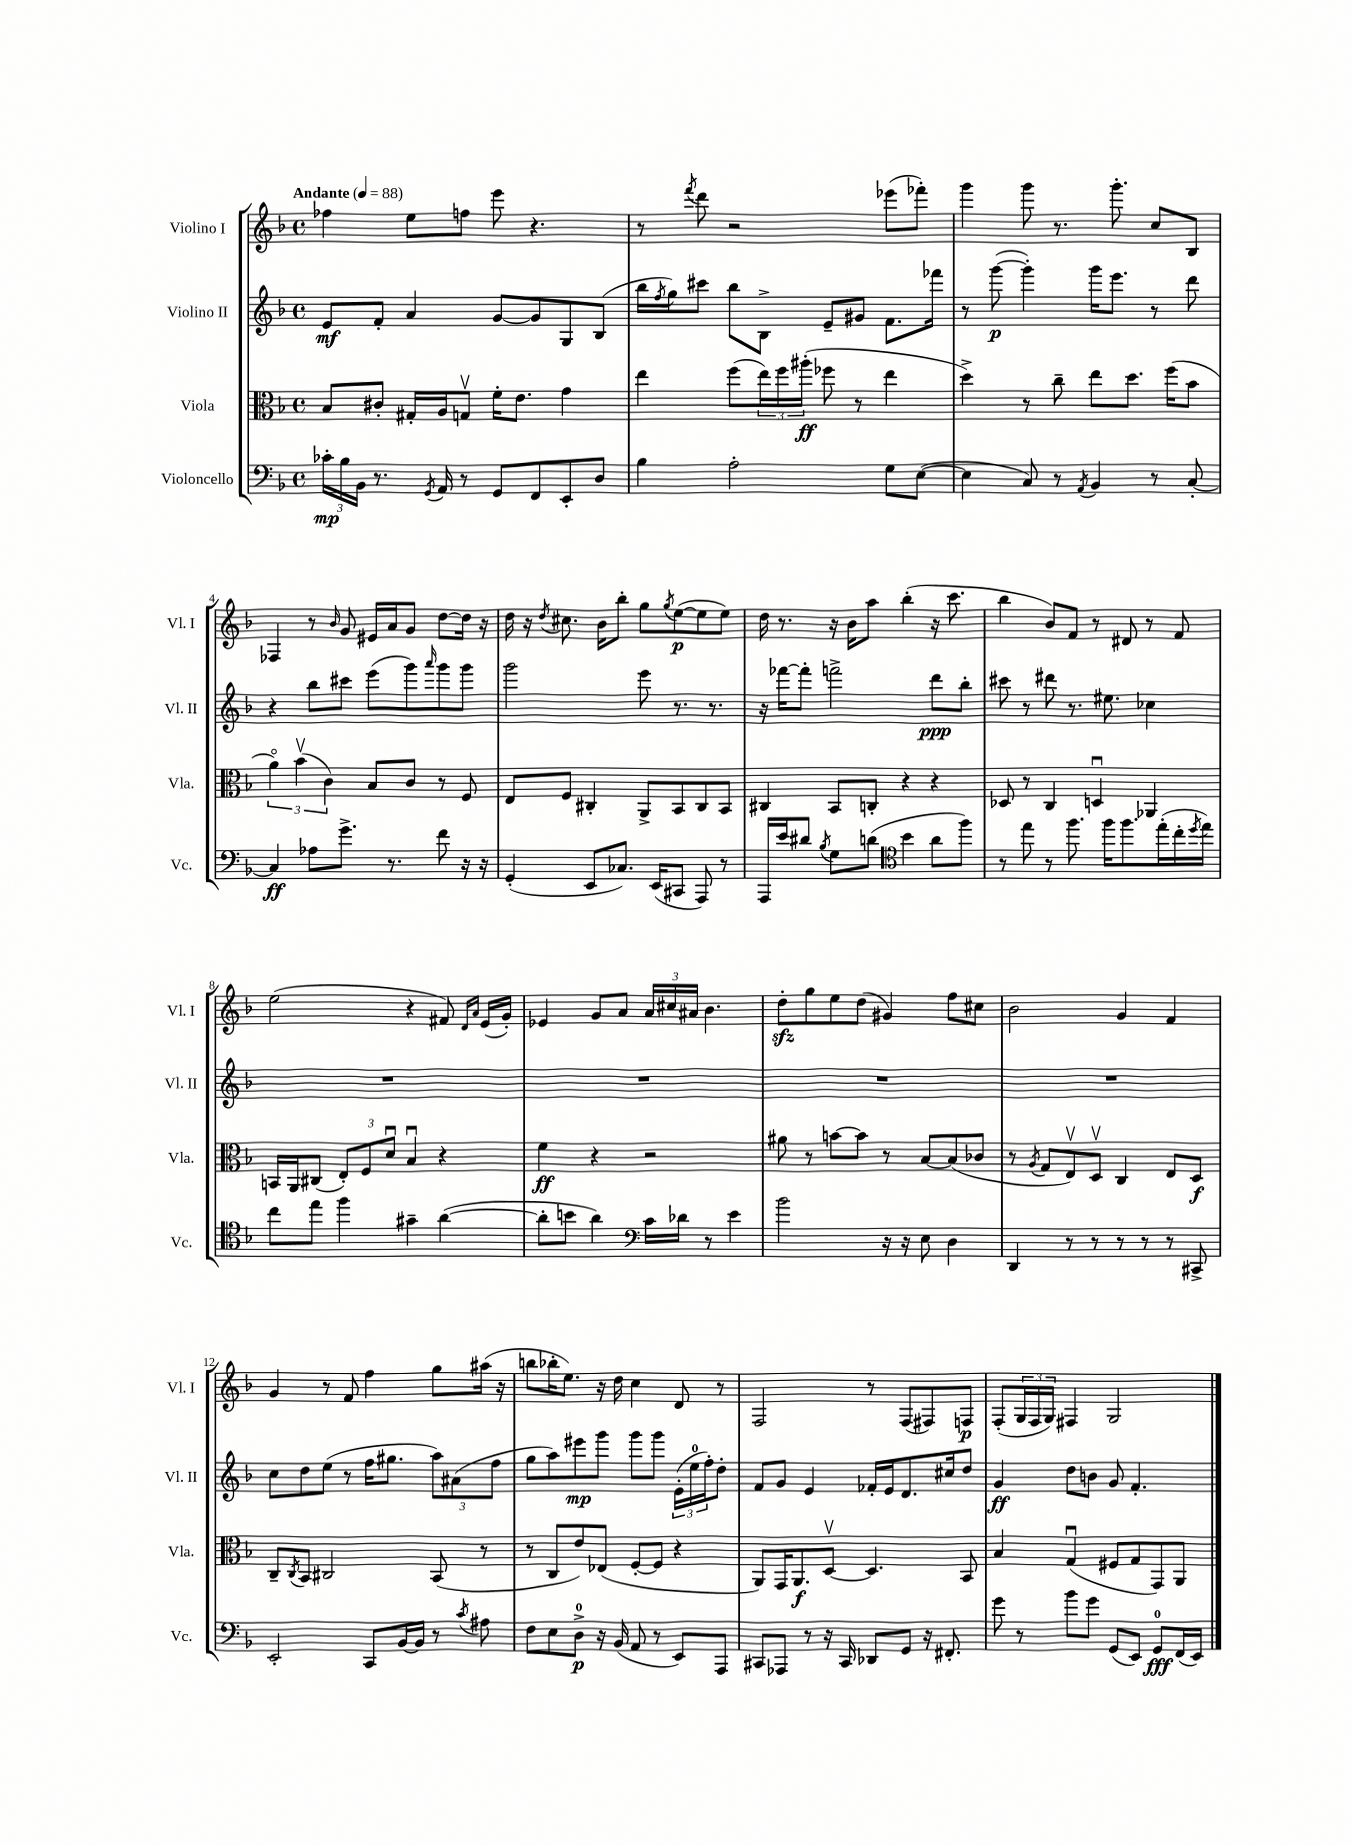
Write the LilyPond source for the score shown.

<<
\new StaffGroup <<
\new Staff = "s0" \with { instrumentName = "Violino I" shortInstrumentName = "Vl. I" } {
    \clef treble \key f \major \defaultTimeSignature \time 4/4 \tempo "Andante" 4 = 88
    fes''4 e''8 f''8 e'''8 r4. |
    r8 \acciaccatura { f'''8 } d'''8 r2 ees'''8( fes'''8-.) |
    g'''4 g'''8 r8. g'''8.-. c''8 bes8 |
    fes4 r8 \grace { bes'16 } g'8 eis'16 a'16 g'8 d''8~ d''16 r16 |
    d''16 r16 \acciaccatura { d''8 } cis''8. bes'16 bes''8-. g''8 \acciaccatura { g''8 } e''8~\p( e''8 e''8) |
    d''16 r8. r16 bes'16 a''8 bes''4-.( r16 c'''8. |
    bes''4 bes'8) f'8 r8 dis'8 r8 f'8 |
    e''2( r4 fis'8) \grace { d'16 a'16 } e'16( g'16-.) |
    ees'4 g'8 a'8 \tuplet 3/2 { a'16 cis''16 ais'16 } bes'4. |
    d''8-.\sfz g''8 e''8 d''8( gis'4) f''8 cis''8 |
    bes'2 g'4 f'4 |
    g'4 r8 f'8 f''4 g''8 ais''16( r16 |
    b''8 bes''16-. e''8.) r16 d''16 c''4 d'8 r8 |
    f2 r8 f8( fis8) f8\p |
    f8-.( \tuplet 3/2 { g16 f16 g16) } fis4 g2 \bar "|." |
}
\new Staff = "s1" \with { instrumentName = "Violino II" shortInstrumentName = "Vl. II" } {
    \clef treble \key f \major \defaultTimeSignature \time 4/4
    e'8\mf f'8-. a'4 g'8~ g'8 g8 bes8( |
    bes''16 \acciaccatura { f''8 } g''16) cis'''8 bes''8 bes8-> e'8-- gis'8 f'8. fes'''16 |
    r8 g'''8~\p( g'''4-.) g'''16 e'''8. r8 d'''8 |
    r4 bes''8 cis'''8 e'''8( g'''8) \grace { a'''16 } g'''8 g'''8 |
    g'''2 e'''8 r8. r8. |
    r16 fes'''16~ fes'''8-. f'''2-> d'''8\ppp bes''8-. |
    cis'''8 r8 dis'''8 r8. eis''8. ces''4 |
    R1 |
    R1 |
    R1 |
    R1 |
    c''8 d''8 e''8( r8 f''16 gis''8. \tuplet 3/2 { a''8) ais'8( f''8 } |
    g''8 a''8) eis'''8\mp g'''8 g'''8 g'''8 \tuplet 3/2 { e'16-.( e''16-0 f''16-.) } d''8-. |
    f'8 g'8 e'4 fes'16-. e'16 d'8. cis''16 d''8 |
    g'4\ff d''8 b'8 g'8 f'4.-. \bar "|." |
}
\new Staff = "s2" \with { instrumentName = "Viola" shortInstrumentName = "Vla." } {
    \clef alto \key f \major \defaultTimeSignature \time 4/4
    bes8 cis'8-. gis16-. a16 g8\upbow f'16-. e'8. g'4 |
    e''4 f''8( \tuplet 3/2 { e''16) f''16 ais''16-.\ff( } fes''8 r8 e''4 |
    d''4->) r8 c''8-- e''8 d''8. f''16( bes'8 |
    \tuplet 3/2 { a'4\flageolet) bes'4\upbow( c'4) } bes8 c'8 r8 f8 |
    e8 f8 cis4-. a,8-> bes,8 cis8 bes,8 |
    cis4 bes,8 c8-. r4 r4 |
    des8 r8 c4 d4\downbow aes,4 |
    b,16 a,16 cis8( \tuplet 3/2 { e8-.) f8 d'8\downbow } bes4\downbow r4 |
    f'4\ff r4 r2 |
    ais'8 r8 b'8~ b'8 r8 bes8~ bes8( ces'8 |
    r8 \acciaccatura { a8 } g8 e8\upbow) d8\upbow c4 e8 d8\f |
    c8-- \acciaccatura { c8 } bes,8 cis2 bes,8( r8 |
    r8 c8 e'8) ees8( f8~-. f8 r4 |
    a,8) g,16 a,8.\f d8~\upbow d4. bes,8 |
    bes4 g4\downbow( fis8 g8 g,8) a,8 \bar "|." |
}
\new Staff = "s3" \with { instrumentName = "Violoncello" shortInstrumentName = "Vc." } {
    \clef bass \key f \major \defaultTimeSignature \time 4/4
    \tuplet 3/2 { ces'16-.\mp bes16 bes,16 } r8. \acciaccatura { g,8 } a,16 r8 g,8 f,8 e,8-. d8 |
    bes4 a2-. g8 e8~( |
    e4 c8) r8 \acciaccatura { a,8 } bes,4 r8 c8~-. |
    c4\ff aes8 g'8.-> r8. f'8 r16 r16 |
    g,4-.( e,8 ces8.) e,16( cis,8 a,,8) r8 |
    a,,16 e'16 dis'8 \acciaccatura { bes8 } g8 d'8( \clef tenor bes'4 a'8 f''8) |
    r8 e''8 r8 f''8. f''16 f''8. e''16-.( c''16-. \acciaccatura { d''8 } e''16) |
    c''8 e''8 f''4 gis'4-- a'4~( |
    a'8-. b'8 a'4) \clef bass c'16 des'16 r8 e'4 |
    bes'2 r16 r16 e8 d4 |
    d,4 r8 r8 r8 r8 r8 cis,8-> |
    e,2-. c,8 bes,16~ bes,16 r8 \acciaccatura { c'8 } ais8 |
    f8 e8 d8-0->\p r16 bes,16( a,8 r8 e,8) a,,8 |
    cis,8 aes,,8 r8 r16 cis,16 des,8 g,8 r16 fis,8.-. |
    g'8 r8 bes'8 g'8 g,8( e,8) g,8-0\fff f,16( e,16) \bar "|." |
}
>>
>>
